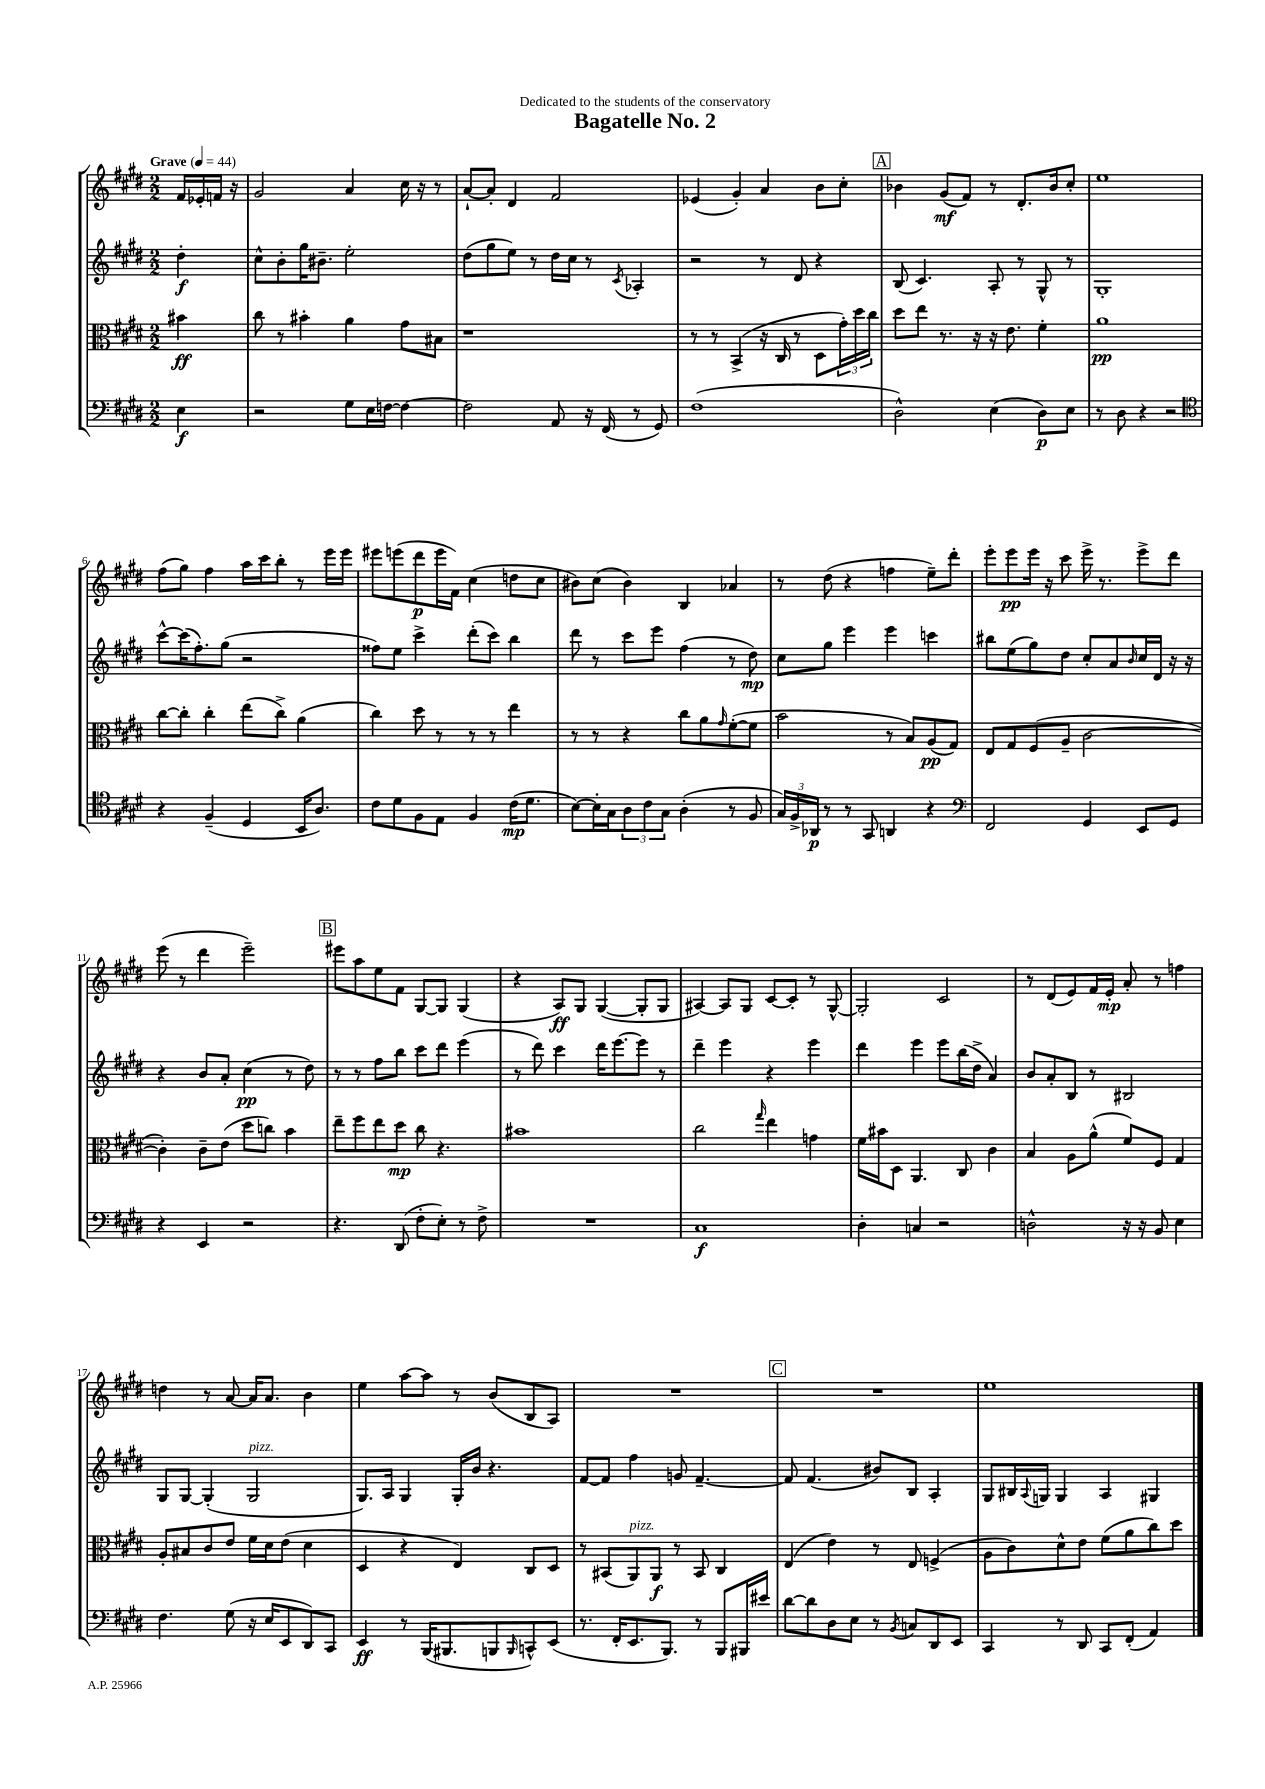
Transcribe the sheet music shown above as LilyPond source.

\header { title = "Bagatelle No. 2" dedication = "Dedicated to the students of the conservatory" }
<<
\new StaffGroup <<
\new Staff = "s0" {
    \clef treble \key e \major \numericTimeSignature \time 2/2 \partial 4 \tempo "Grave" 4 = 44
    fis'16 ees'16-. f'16 r16 |
    gis'2 a'4 cis''16 r16 r8 |
    a'8~-! a'8-. dis'4 fis'2 |
    ees'4( gis'4-.) a'4 b'8 cis''8-. |
    \mark \markup { \box "A" } bes'4 gis'8\mf( fis'8) r8 dis'8.-. bes'16 cis''8-. |
    e''1 |
    fis''8( gis''8) fis''4 a''16 cis'''16 b''8-. r8 e'''16 e'''16 |
    eis'''8 e'''8( dis'''8\p e'''16 fis'16) cis''4( d''8 cis''8 |
    bis'8) cis''8( bis'4) b4 aes'4 |
    r8 dis''8( r4 f''4 e''8--) dis'''8-. |
    e'''8-. e'''8\pp e'''16 r16 cis'''8 e'''16-> r8. e'''8-> dis'''8 |
    e'''8( r8 dis'''4 e'''2--) |
    \mark \markup { \box "B" } eis'''8 a''8 e''8 fis'8 gis8~ gis8 gis4( |
    r4 a8\ff) gis8 gis4~( gis8-. gis8 |
    ais4~) ais8 gis8 cis'8~ cis'8-. r8 gis8~-^ |
    gis2-. cis'2 |
    r8 dis'8( e'8) fis'16 e'16-.\mp a'8-. r8 f''4 |
    d''4 r8 a'8~ a'16 a'8. b'4 |
    e''4 a''8~ a''8 r8 b'8( b8 a8) |
    R1 |
    \mark \markup { \box "C" } R1 |
    e''1 \bar "|." |
}
\new Staff = "s1" {
    \clef treble \key e \major \numericTimeSignature \time 2/2 \partial 4
    dis''4-.\f |
    cis''8-^ b'8-. gis''16 bis'8.-- e''2-. |
    dis''8( gis''8 e''8) r8 dis''16 cis''16 r8 \acciaccatura { cis'8 } aes4-. |
    r2 r8 dis'8 r4 |
    \mark \markup { \box "A" } b8( cis'4.) a8-. r8 gis8-^ r8 |
    gis1-. |
    cis'''8~-^ cis'''16( fis''8.-.) gis''8( r2 |
    fisis''8) e''8 cis'''4-> dis'''8-.( cis'''8) b''4 |
    dis'''8 r8 cis'''8 e'''8 fis''4( r8 dis''8\mp) |
    cis''8 gis''8 e'''4 e'''4 c'''4 |
    bis''8 e''8( gis''8) dis''8 cis''8-. a'8 \grace { b'16 } cis''16 dis'16 r16 r16 |
    r4 b'8 a'8-. cis''4\pp( r8 dis''8) |
    \mark \markup { \box "B" } r8 r8 fis''8 b''8 cis'''8 dis'''8 e'''4( |
    r8 dis'''8) cis'''4 dis'''16 e'''8.~ e'''8 r8 |
    dis'''4-- e'''4 r4 e'''4 |
    dis'''4 e'''4 e'''8 b''16( dis''16-> a'4) |
    b'8 a'8-. b8 r8 bis2 |
    gis8 gis8~ gis4-.( gis2^\markup { \italic "pizz." } |
    gis8.) a16 gis4 gis16-. b'16 r4. |
    fis'8~ fis'8 fis''4 g'8 fis'4.~-- |
    \mark \markup { \box "C" } fis'8 fis'4.( bis'8) b8 a4-. |
    gis8 bis16 \appoggiatura { a8 } g16 g4 a4 gis4 \bar "|." |
}
\new Staff = "s2" {
    \clef alto \key e \major \numericTimeSignature \time 2/2 \partial 4
    bis'4\ff |
    cis''8 r8 bis'4-. a'4 gis'8 bis8 |
    r1 |
    r8 r8 b,4->( r16 cis16 r8 dis8 \tuplet 3/2 { gis'16-.) dis''16 cis''16 } |
    \mark \markup { \box "A" } dis''8 e''8 r8. r16 r16 e'8. fis'4-. |
    a'1\pp |
    cis''8~ cis''8-. cis''4-. e''8( cis''8->) a'4( |
    cis''4) dis''8 r8 r8 r8 e''4 |
    r8 r8 r4 cis''8 a'8 \grace { gis'16 } fis'8~-.( fis'8 |
    b'2 r8 b8) a8\pp( gis8) |
    e8 gis8 fis8( a8-- cis'2~ |
    cis'4-.) cis'8-- e'8( dis''8 c''8) b'4 |
    \mark \markup { \box "B" } e''8-- fis''8 e''8 dis''8\mp cis''8 r4. |
    bis'1 |
    cis''2 \grace { gis''16 } e''4 g'4 |
    fis'16 bis'16 dis8 a,4. cis8 cis'4 |
    b4 a8 a'8-^( fis'8) fis8 gis4 |
    a8-. bis8 cis'8 e'8 fis'16 dis'16 e'8( dis'4 |
    dis4 r4 e4) cis8 dis8 |
    r8 bis,8( a,8^\markup { \italic "pizz." }) a,8\f r8 bis,8 cis4 |
    \mark \markup { \box "C" } e4( e'4) r8 e8 f4->( |
    a8 cis'8) dis'8-^ e'8 fis'8( a'8 cis''8) dis''8 \bar "|." |
}
\new Staff = "s3" {
    \clef bass \key e \major \numericTimeSignature \time 2/2 \partial 4
    e4\f |
    r2 gis8 e16 f16~ f4~ |
    f2 a,8 r16 fis,16( r8 gis,8) |
    fis1( |
    \mark \markup { \box "A" } dis2-^) e4( dis8\p) e8 |
    r8 dis8 r4 r2 |
    \clef tenor r4 fis4--( dis4 b,16 a8.) |
    cis'8 dis'8 fis8 e8 fis4 cis'16\mp( dis'8. |
    b8~) b16-. gis16 \tuplet 3/2 { a8 cis'8 gis8 } a4-.( r8 fis8 |
    \tuplet 3/2 { gis16) fis16-> aes,16\p } r8 r8 gis,8 a,4 r4 |
    \clef bass fis,2 gis,4 e,8 gis,8 |
    r4 e,4 r2 |
    \mark \markup { \box "B" } r4. dis,8( fis8-. e8-.) r8 fis8-> |
    R1 |
    cis1\f |
    dis4-. c4 r2 |
    d2-^ r16 r16 b,8 e4 |
    fis4. gis8( r16 e16 e,8 dis,8) cis,8 |
    e,4\ff r8 b,,16( bis,,8. b,,8 \grace { b,,16 } c,8-^) e,8( |
    r8. fis,16-. e,8. b,,8.) r8 b,,8 bis,,16 eis'16 |
    \mark \markup { \box "C" } dis'8~ dis'8 dis8 e8 r8 \acciaccatura { b,8 } c8 dis,8 e,8 |
    cis,4 r8 dis,8 cis,8 fis,8-.( a,4) \bar "|." |
}
>>
>>
